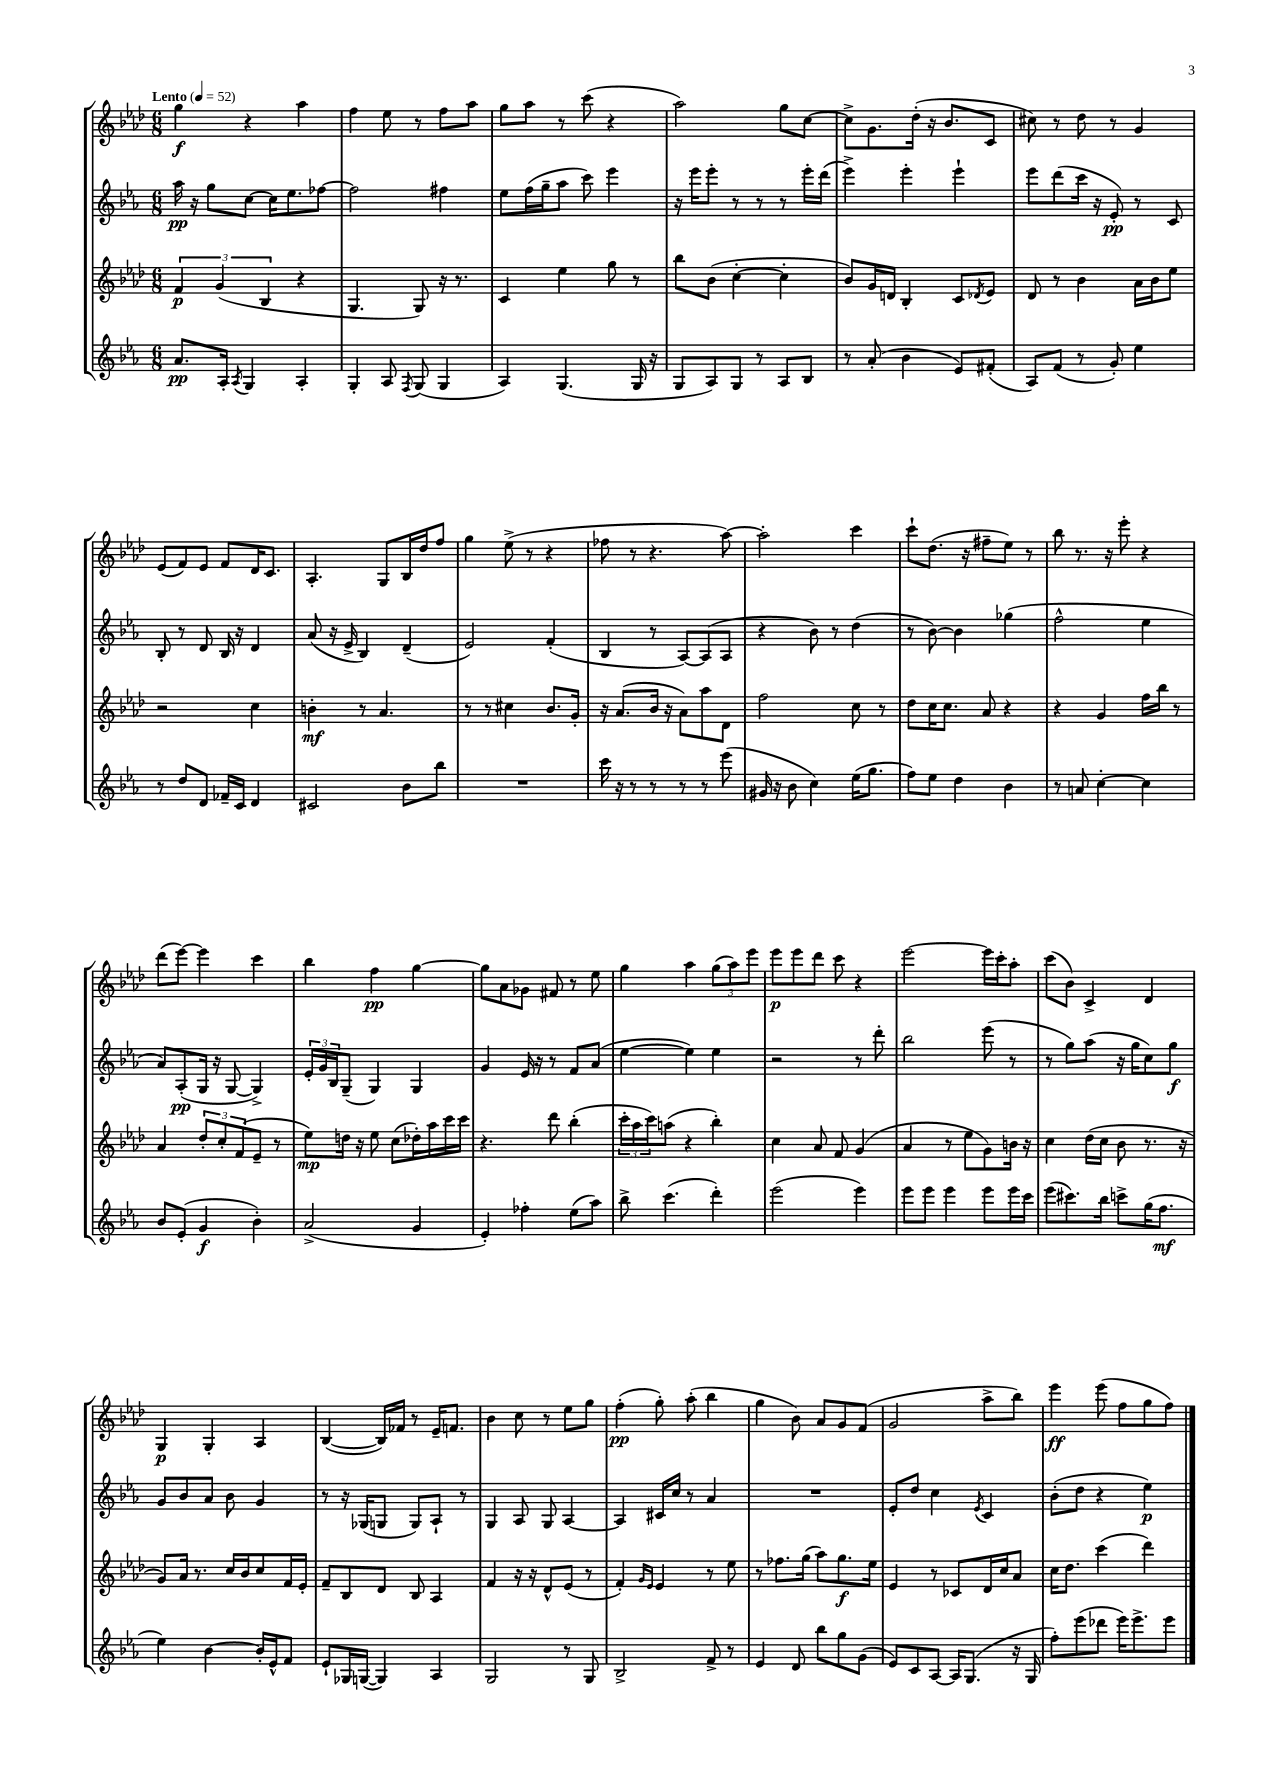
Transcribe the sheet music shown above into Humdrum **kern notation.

**kern	**dynam	**kern	**dynam	**kern	**dynam	**kern	**dynam
*part4	*part4	*part3	*part3	*part2	*part2	*part1	*part1
*staff4	*staff4	*staff3	*staff3	*staff2	*staff2	*staff1	*staff1
*clefG2	*	*clefG2	*	*clefG2	*	*clefG2	*
*k[b-e-a-]	*	*k[b-e-a-d-]	*	*k[b-e-a-]	*	*k[b-e-a-d-]	*
*M6/8	*	*M6/8	*	*M6/8	*	*M6/8	*
*MM52	*	*MM52	*	*MM52	*	*MM52	*
=1	=1	=1	=1	=1	=1	=1	=1
!	!	!	!	!	!	!LO:TX:a:B:t=Lento	!
8.a-/L	pp	6f/	p	16aa-\	pp	4gg\	f
.	.	.	.	16r	.	.	.
.	.	.	.	8gg\L	.	.	.
.	.	(6g/	.	.	.	.	.
16A-'/Jk	.	.	.	.	.	.	.
8qA-/	.	.	.	.	.	.	.
4G/	.	.	.	[8cc\J	.	4r	.
.	.	6B-/	.	.	.	.	.
.	.	.	.	16cc\KL]	.	.	.
.	.	.	.	8.ee-\	.	.	.
4A-'/	.	4r	.	.	.	4aa-\	.
.	.	.	.	[8ff-X\J	.	.	.
=2	=2	=2	=2	=2	=2	=2	=2
4G'/	.	4.G/	.	2ff-\]	.	4ff\	.
8A-/	.	.	.	.	.	8ee-\	.
8qF/	.	.	.	.	.	.	.
(8G/	.	8G/)	.	.	.	8r	.
4G/	.	16r	.	4ff#X\	.	8ff\L	.
.	.	8.r	.	.	.	.	.
.	.	.	.	.	.	8aa-\J	.
=3	=3	=3	=3	=3	=3	=3	=3
4A-/)	.	4c/	.	8ee-\L	.	8gg\L	.
.	.	.	.	(16ff\L	.	8aa-\J	.
.	.	.	.	16gg~\J	.	.	.
(4.G/	.	4ee-\	.	8aa-\J	.	8r	.
.	.	.	.	8ccc\)	.	(8ccc\	.
.	.	8gg\	.	4eee-\	.	4r	.
16G/	.	8r	.	.	.	.	.
16r	.	.	.	.	.	.	.
=4	=4	=4	=4	=4	=4	=4	=4
8G/L	.	8bb-\L	.	16r	.	2aa-\)	.
.	.	.	.	16eee-\KL	.	.	.
8A-/)	.	(8b-\J	.	8eee-'\J	.	.	.
8G/J	.	[4cc'\	.	8r	.	.	.
8r	.	.	.	8r	.	.	.
8A-/L	.	4cc'\]	.	8r	.	8gg\L	.
8B-/J	.	.	.	16eee-'\LL	.	[8cc\J	.
.	.	.	.	(16ddd\JJ	.	.	.
=5	=5	=5	=5	=5	=5	=5	=5
8r	.	8b-/L)	.	4eee-^\)	.	8cc^\L]	.
(8a-'/	.	16g/L	.	.	.	8.g\	.
.	.	16dn/JJ	.	.	.	.	.
4b-\	.	4B-'/	.	4eee-'\	.	.	.
.	.	.	.	.	.	(16dd-'\Jk	.
.	.	.	.	.	.	16r	.
.	.	.	.	.	.	8.b-/L	.
8e-/L)	.	8c/L	.	4eee-`\	.	.	.
.	.	8qd-X/	.	.	.	.	.
(8f#X'/J	.	8e-/J	.	.	.	8c/J	.
=6	=6	=6	=6	=6	=6	=6	=6
8A-/L)	.	8d-/	.	8eee-\L	.	8cc#X\)	.
(8f/J	.	8r	.	(8ddd\	.	8r	.
8r	.	4b-\	.	16ccc\Jk	.	8dd-\	.
.	.	.	.	16r	.	.	.
8g'/)	.	.	.	8e-'/)	pp	8r	.
4ee-\	.	16a-\LL	.	8r	.	4g/	.
.	.	16b-\J	.	.	.	.	.
.	.	8ee-\J	.	8c/	.	.	.
!!LO:LB:g=z
=7	=7	=7	=7	=7	=7	=7	=7
8r	.	2r	.	8B-'/	.	(8e-/L	.
8dd/L	.	.	.	8r	.	8f/)	.
8d/J	.	.	.	8d/	.	8e-/J	.
16f-X~/LL	.	.	.	16B-/	.	8f/L	.
16c/JJ	.	.	.	16r	.	.	.
4d/	.	4cc\	.	4d/	.	16d-/K	.
.	.	.	.	.	.	8.c/J	.
=8	=8	=8	=8	=8	=8	=8	=8
2c#X/	.	4bn'\	mf	(8a-/	.	4.A-'/	.
.	.	.	.	16r	.	.	.
.	.	.	.	16e-^/	.	.	.
.	.	8r	.	4B-/)	.	.	.
.	.	4.a-/	.	.	.	8G/L	.
8b-\L	.	.	.	(4d~/	.	16B-/L	.
.	.	.	.	.	.	16dd-/J	.
8bb-\J	.	.	.	.	.	8ff/J	.
=9	=9	=9	=9	=9	=9	=9	=9
2.r	.	8r	.	2e-/)	.	4gg\	.
.	.	8r	.	.	.	.	.
.	.	4cc#X\	.	.	.	(8ee-^\	.
.	.	.	.	.	.	8r	.
.	.	8.b-/L	.	(4f'/	.	4r	.
.	.	16g'/Jk	.	.	.	.	.
=10	=10	=10	=10	=10	=10	=10	=10
16ccc\	.	16r	.	4B-/	.	8ff-X\	.
16r	.	(8.a-/L	.	.	.	.	.
8r	.	.	.	.	.	8r	.
8r	.	16b-/Jk	.	8r	.	4.r	.
.	.	16r	.	.	.	.	.
8r	.	8a-\L)	.	[8A-/L)	.	.	.
8r	.	8aa-\	.	(8A-/]	.	.	.
(8eee-\	.	8d-\J	.	8A-/J	.	[8aa-\)	.
=11	=11	=11	=11	=11	=11	=11	=11
16g#X/	.	2ff\	.	4r	.	2aa-'\]	.
16r	.	.	.	.	.	.	.
8b-\	.	.	.	.	.	.	.
4cc\)	.	.	.	8b-\)	.	.	.
.	.	.	.	8r	.	.	.
(16ee-\KL	.	8cc\	.	(4dd\	.	4ccc\	.
8.gg\J	.	.	.	.	.	.	.
.	.	8r	.	.	.	.	.
=12	=12	=12	=12	=12	=12	=12	=12
8ff\L)	.	8dd-\L	.	8r	.	8ccc`\L	.
8ee-\J	.	16cc\K	.	[8b-\)	.	(8.dd-\J	.
.	.	8.cc\J	.	.	.	.	.
4dd\	.	.	.	4b-\]	.	.	.
.	.	.	.	.	.	16r	.
.	.	8a-/	.	.	.	8ff#X~\L	.
4b-\	.	4r	.	(4gg-X\	.	8ee-\J)	.
.	.	.	.	.	.	8r	.
=13	=13	=13	=13	=13	=13	=13	=13
8r	.	4r	.	2ff^^\	.	8bb-\	.
8an/	.	.	.	.	.	8.r	.
[4cc'\	.	4g/	.	.	.	.	.
.	.	.	.	.	.	16r	.
.	.	.	.	.	.	8eee-'\	.
4cc\]	.	16ff\LL	.	4ee-\	.	4r	.
.	.	16bb-\JJ	.	.	.	.	.
.	.	8r	.	.	.	.	.
!!LO:LB:g=z
=14	=14	=14	=14	=14	=14	=14	=14
8b-/L	.	4a-/	.	8a-/L)	.	(8ddd-\L	.
(8e-'/J	.	.	.	(8A-'/	pp	[8eee-\J)	.
4g/	f	12dd-'/L	.	16G/Jk	.	4eee-\]	.
.	.	.	.	16r	.	.	.
.	.	12cc'/	.	.	.	.	.
.	.	.	.	[8G/	.	.	.
.	.	(12f/	.	.	.	.	.
4b-'\)	.	8e-~/J	.	4G^/])	.	4ccc\	.
.	.	8r	.	.	.	.	.
=15	=15	=15	=15	=15	=15	=15	=15
(2a-^/	.	8ee-\L)	mp	24e-'/LL	.	4bb-\	.
.	.	.	.	24g/	.	.	.
.	.	.	.	24B-/J	.	.	.
.	.	16ddn\Jk	.	(8G~/J	.	.	.
.	.	16r	.	.	.	.	.
.	.	8ee-\	.	4G/)	.	4ff\	pp
.	.	(8cc\L	.	.	.	.	.
4g/	.	16dd-X'\L)	.	4G/	.	[4gg\	.
.	.	16aa-\	.	.	.	.	.
.	.	16ccc\	.	.	.	.	.
.	.	16ccc\JJ	.	.	.	.	.
=16	=16	=16	=16	=16	=16	=16	=16
4e-'/)	.	4.r	.	4g/	.	8gg\L]	.
.	.	.	.	.	.	8a-\	.
4ff-X'\	.	.	.	16e-/	.	8g-X\J	.
.	.	.	.	16r	.	.	.
.	.	8ddd-\	.	8r	.	8f#X/	.
(8ee-\L	.	(4bb-'\	.	8f/L	.	8r	.
8aa-\J)	.	.	.	(8a-/J	.	8ee-\	.
=17	=17	=17	=17	=17	=17	=17	=17
8bb-^\	.	24ccc'\LL	.	[4ee-\	.	4gg\	.
.	.	24aa-\	.	.	.	.	.
.	.	24ccc\J)	.	.	.	.	.
(4.ccc\	.	(8aan\J	.	.	.	.	.
.	.	4r	.	4ee-\])	.	4aa-\	.
4ddd'\)	.	4bb-'\)	.	4ee-\	.	(12gg\L	.
.	.	.	.	.	.	12aa-\)	.
.	.	.	.	.	.	12eee-\J	.
=18	=18	=18	=18	=18	=18	=18	=18
(2eee-\	.	4cc\	.	2r	.	8eee-\L	p
.	.	.	.	.	.	8eee-\	.
.	.	8a-/	.	.	.	8ddd-\J	.
.	.	8f/	.	.	.	8ccc\	.
4eee-\)	.	(4g/	.	8r	.	4r	.
.	.	.	.	8ddd'\	.	.	.
=19	=19	=19	=19	=19	=19	=19	=19
8eee-\L	.	4a-/	.	2bb-\	.	[2eee-\	.
8eee-\J	.	.	.	.	.	.	.
4eee-\	.	8r	.	.	.	.	.
.	.	8ee-\L	.	.	.	.	.
8eee-\L	.	8g\)	.	(8eee-\	.	16eee-\LL]	.
.	.	.	.	.	.	16ccc'\J	.
16eee-\L	.	16bn\Jk	.	8r	.	8aa-'\J	.
16ccc\JJ	.	16r	.	.	.	.	.
=20	=20	=20	=20	=20	=20	=20	=20
(8eee-\L	.	4cc\	.	8r	.	(8ccc\L	.
8.ccc#X\)	.	.	.	8gg\L)	.	8b-\J)	.
.	.	(16dd-\LL	.	(8aa-\J	.	4c^/	.
16bb-\Jk	.	16cc\JJ	.	.	.	.	.
8cccn^\L	.	8b-\	.	16r	.	.	.
.	.	.	.	16gg\KL	.	.	.
(16gg\K	.	8.r	.	8cc\)	.	4d-/	.
8.ff\J	mf	.	.	.	.	.	.
.	.	.	.	8gg\J	f	.	.
.	.	16r	.	.	.	.	.
!!LO:LB:g=z
=21	=21	=21	=21	=21	=21	=21	=21
4ee-\)	.	8g/L)	.	8g/L	.	4G/	p
.	.	16a-/Jk	.	8b-/	.	.	.
.	.	8.r	.	.	.	.	.
[4b-\	.	.	.	8a-/J	.	4G'/	.
.	.	16cc/LL	.	8b-\	.	.	.
.	.	16b-/J	.	.	.	.	.
16b-'/LL]	.	8cc/	.	4g/	.	4A-/	.
16e-^^/J	.	.	.	.	.	.	.
8f/J	.	16f/L	.	.	.	.	.
.	.	16e-'/JJ	.	.	.	.	.
=22	=22	=22	=22	=22	=22	=22	=22
8e-`/L	.	8f~/L	.	8r	.	([4B-/	.
16G-X/L	.	8B-/	.	16r	.	.	.
([16Gn/JJ	.	.	.	(16G-X/KL	.	.	.
4G/])	.	8d-/J	.	8Gn/J	.	16B-/LL])	.
.	.	.	.	.	.	16f-X/JJ	.
.	.	8B-/	.	8G/L)	.	8r	.
4A-/	.	4A-/	.	8A-`/J	.	16e-~/KL	.
.	.	.	.	.	.	8.fn/J	.
.	.	.	.	8r	.	.	.
=23	=23	=23	=23	=23	=23	=23	=23
2G/	.	4f/	.	4G/	.	4b-\	.
.	.	16r	.	8A-/	.	8cc\	.
.	.	16r	.	.	.	.	.
.	.	8d-^^/L	.	8G/	.	8r	.
8r	.	(8e-/J	.	[4A-/	.	8ee-\L	.
8G/	.	8r	.	.	.	8gg\J	.
=24	=24	=24	=24	=24	=24	=24	=24
2B-^/	.	4f'/)	.	4A-/]	.	(4ff'\	pp
.	.	16qqg/LL	.	.	.	.	.
.	.	16qqe-/JJ	.	.	.	.	.
.	.	4e-/	.	16c#X/LL	.	8gg'\)	.
.	.	.	.	16cc/JJ	.	.	.
.	.	.	.	8r	.	(8aa-'\	.
8f^/	.	8r	.	4a-/	.	4bb-\	.
8r	.	8ee-\	.	.	.	.	.
=25	=25	=25	=25	=25	=25	=25	=25
4e-/	.	8r	.	2.r	.	4gg\	.
.	.	8.ff-X\L	.	.	.	.	.
8d/	.	.	.	.	.	8b-\)	.
.	.	(16gg\Jk	.	.	.	.	.
8bb-\L	.	8aa-\L)	.	.	.	8a-/L	.
8gg\	.	8.gg\	f	.	.	8g/	.
(8g\J	.	.	.	.	.	(8f/J	.
.	.	16ee-\Jk	.	.	.	.	.
=26	=26	=26	=26	=26	=26	=26	=26
8e-/L)	.	4e-/	.	8e-'/L	.	2g/	.
8c/	.	.	.	8dd/J	.	.	.
[8A-/J	.	8r	.	4cc\	.	.	.
16A-/KL]	.	8c-X/L	.	.	.	.	.
(8.G/J	.	.	.	.	.	.	.
.	.	.	.	8qe-/	.	.	.
.	.	16d-/L	.	4c/	.	8aa-^\L	.
.	.	16cc/J	.	.	.	.	.
16r	.	8a-/J	.	.	.	8bb-\J)	.
16G/	.	.	.	.	.	.	.
=27	=27	=27	=27	=27	=27	=27	=27
8ff'\L)	.	16cc\KL	.	(8b-'\L	.	4eee-\	ff
.	.	8.dd-\J	.	.	.	.	.
(8eee-\	.	.	.	8dd\J	.	.	.
8ddd-X\J	.	(4ccc\	.	4r	.	(8eee-\	.
16eee-\KL)	.	.	.	.	.	8ff\L	.
8.eee-^\	.	.	.	.	.	.	.
.	.	4ddd-\)	.	4ee-\)	p	8gg\	.
8eee-\J	.	.	.	.	.	8ff\J)	.
==	==	==	==	==	==	==	==
*-	*-	*-	*-	*-	*-	*-	*-
